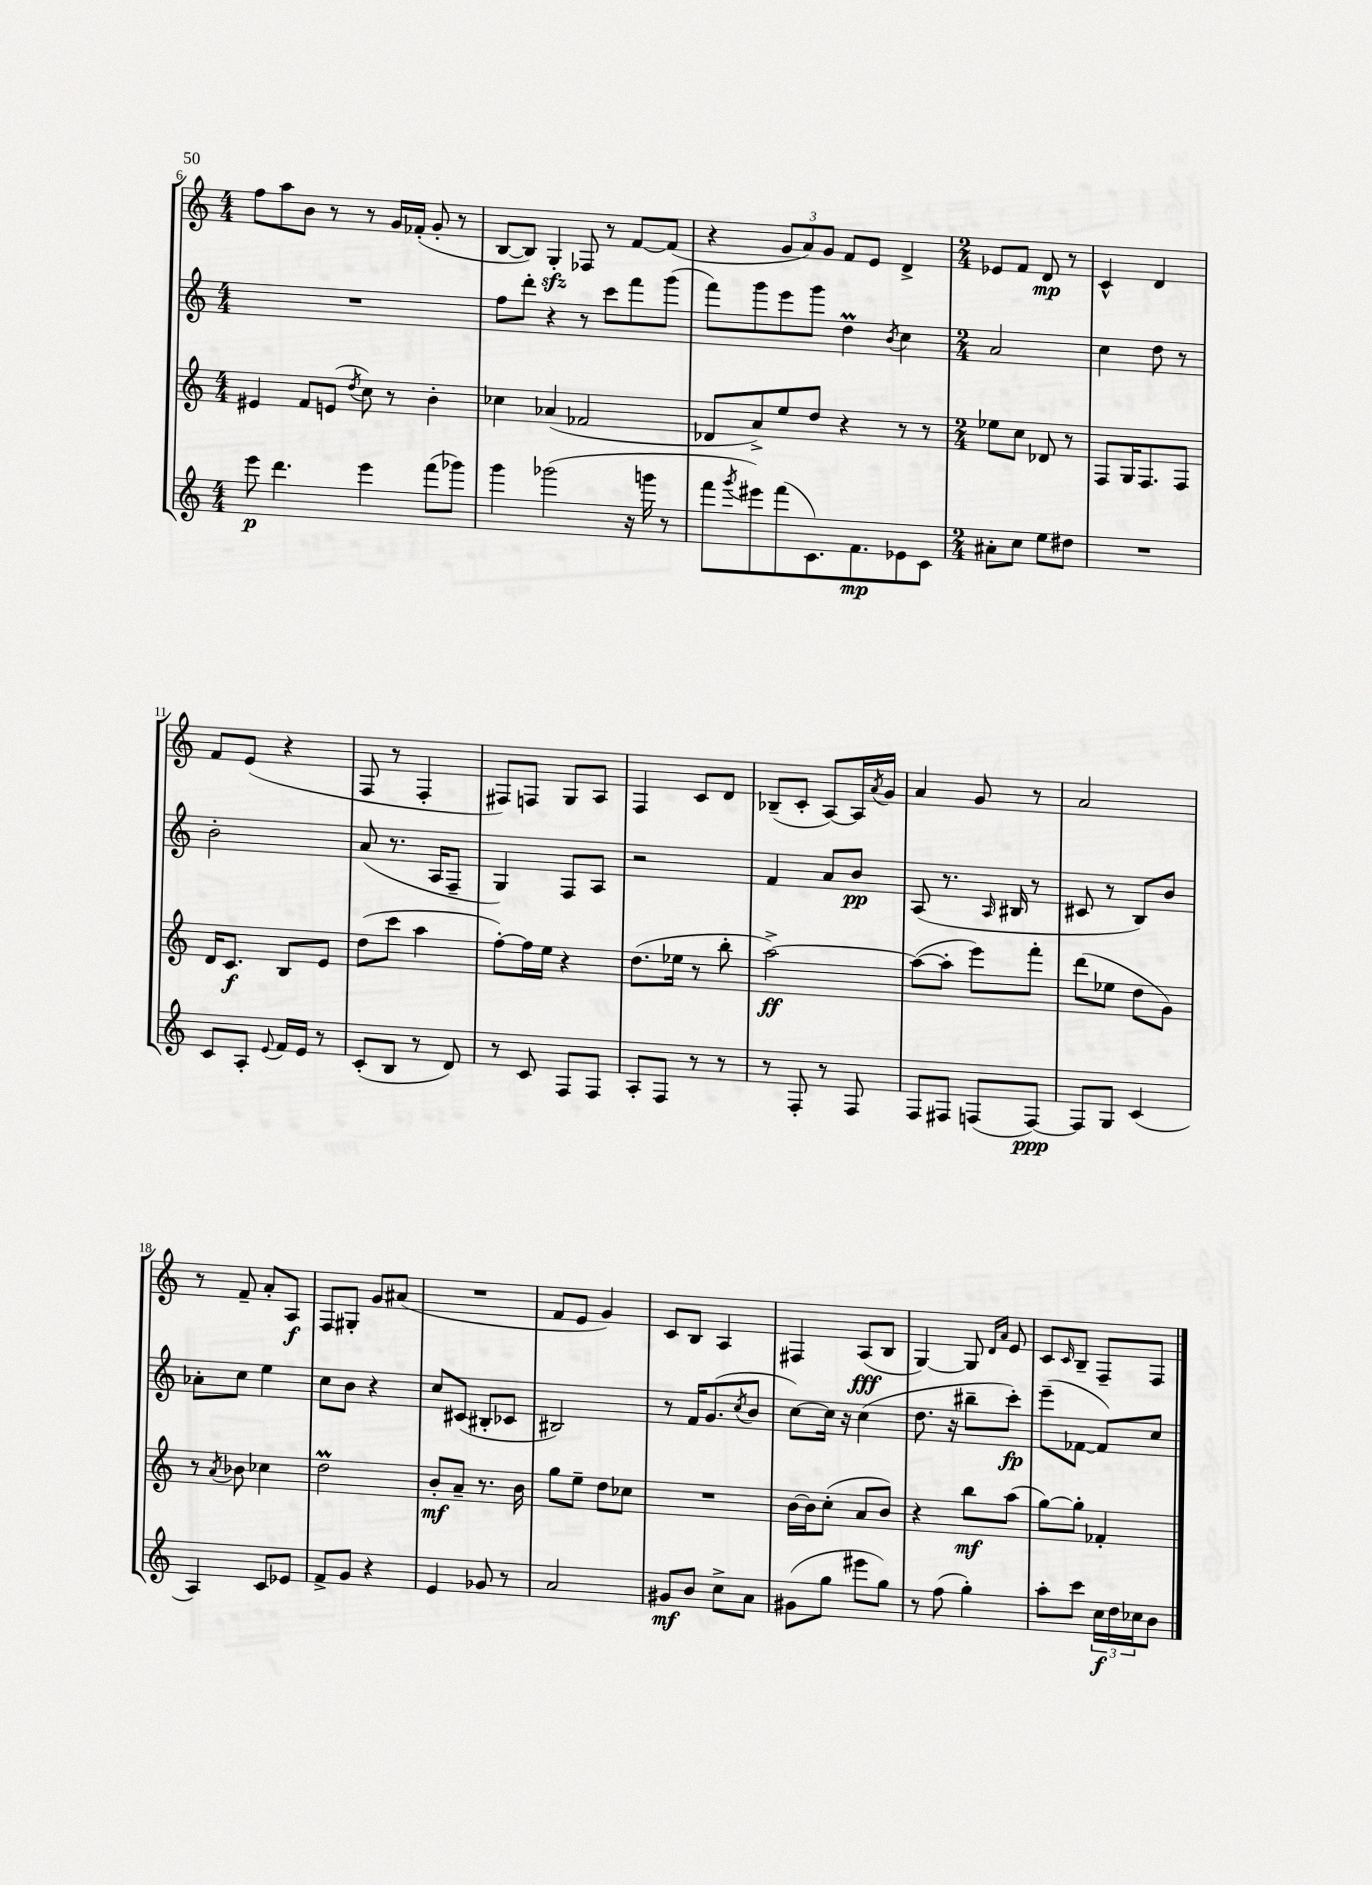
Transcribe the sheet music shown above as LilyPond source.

<<
\new StaffGroup <<
\new Staff = "s0" {
    \clef treble \key c \major \numericTimeSignature \time 4/4
    f''8 a''8 b'8 r8 r8 g'16 fes'16-.( g'8-. r8 |
    b8~ b8) g4-.\sfz fes8 r8 f'8~ f'8( |
    r4 \tuplet 3/2 { g'8 a'8) g'8 } f'8 e'8 d'4-> |
    \numericTimeSignature \time 2/4 ees'8 f'8 d'8\mp r8 |
    c'4-^ d'4 |
    f'8 e'8( r4 |
    f8 r8 f4-. |
    fis8) f8 g8 a8 |
    f4 c'8 d'8 |
    bes8--( c'8-. a8~) a16 \acciaccatura { a'8 } g'16 |
    a'4 g'8 r8 |
    a'2 |
    r8 f'8-- a'8-. a8\f |
    f8 gis8-. g'8 ais'8( |
    R2 |
    f'8 e'8 g'4) |
    c'8 b8 a4 |
    fis4 a8\fff( b8 |
    g4~) g8 \grace { d'16 a'16 } e'8 |
    c'8 \grace { c'16 } b8-- f8-- f8 \bar "|." |
}
\new Staff = "s1" {
    \clef treble \key c \major \numericTimeSignature \time 4/4
    R1 |
    f''8 d'''8-. r4 r8 c'''8 f'''8 g'''8( |
    f'''8) g'''8 e'''8 g'''8 d''4\prall \acciaccatura { b'8 } c''4 |
    \numericTimeSignature \time 2/4 a'2 |
    c''4 d''8 r8 |
    b'2-. |
    a'8( r8. a16 f8-- |
    g4) f8 a8 |
    r2 |
    f'4 a'8 b'8\pp |
    a8( r8. \grace { a16 } bis16 r8 |
    cis'8 r8 b8) b'8 |
    aes'8-. c''8 e''4 |
    c''8 b'8 r4 |
    c''8 cis'8( bis8-. ces'8 |
    bis2) |
    r8 f'16 g'8.( \acciaccatura { c''8 } b'8 |
    c''8~) c''16 r16 c''4( |
    d''8. r16 bis''8-- c'''8-.\fp) |
    e'''8--( fes'8~ fes'8) c''8 \bar "|." |
}
\new Staff = "s2" {
    \clef treble \key c \major \numericTimeSignature \time 4/4
    eis'4 f'8 e'8( \acciaccatura { d''8 } c''8) r8 b'4-. |
    ces''4 aes'4( fes'2 |
    des'8 a'8->) e''8 d''8 r4 r8 r8 |
    \numericTimeSignature \time 2/4 ees''8 c''8 des'8 r8 |
    f8 g16 f8. f8 |
    d'16 c'8.\f b8 e'8 |
    d''8( c'''8 a''4 |
    f''8~-.) f''16 e''16 r4 |
    d''8.( ees''16 r8 b''8-. |
    a''2~->\ff) |
    a''8~( a''8-. e'''8) f'''8-. |
    d'''8( ees''8 d''8 g'8) |
    r8 \acciaccatura { a'8 } bes'8 ces''4 |
    d''2\prall |
    b'8-.\mf a'8-- r8. b'16 |
    g''8 e''8-- d''8 ces''8 |
    R2 |
    b'16~ b'16 c''8-.( a'8 b'8) |
    r4 b''8\mf a''8( |
    g''8~) g''8-. fes'4-. \bar "|." |
}
\new Staff = "s3" {
    \clef treble \key c \major \numericTimeSignature \time 4/4
    e'''8\p d'''4. e'''4 f'''8( ges'''8) |
    g'''4 ges'''2( r16 g'''16 r8 |
    f'''8 \acciaccatura { g'''8 } eis'''8) f'''8( c'8.) f'8.\mp ees'8 c'8 |
    \numericTimeSignature \time 2/4 ais'8-. c''8 e''8 dis''8 |
    R2 |
    c'8 a8-. \appoggiatura { e'8 } f'16 e'16 r8 |
    c'8-.( b8 r8 d'8) |
    r8 c'8 f8 f8 |
    a8-. f8 r8 r8 |
    r8 f8-. r8 f8 |
    f8 fis8 f8( f8~\ppp) |
    f8 g8 c'4( |
    a4) c'8 ees'8 |
    f'8-> g'8 r4 |
    e'4 ges'8 r8 |
    a'2 |
    gis'8\mf b'8 c''8-> a'8 |
    gis'8( g''8 eis'''8 g''8) |
    r8 f''8( g''4-.) |
    a''8-. c'''8 \tuplet 3/2 { c''16\f d''16 ces''16 } b'8 \bar "|." |
}
>>
>>
\layout { \context { \Score currentBarNumber = #6 } }
